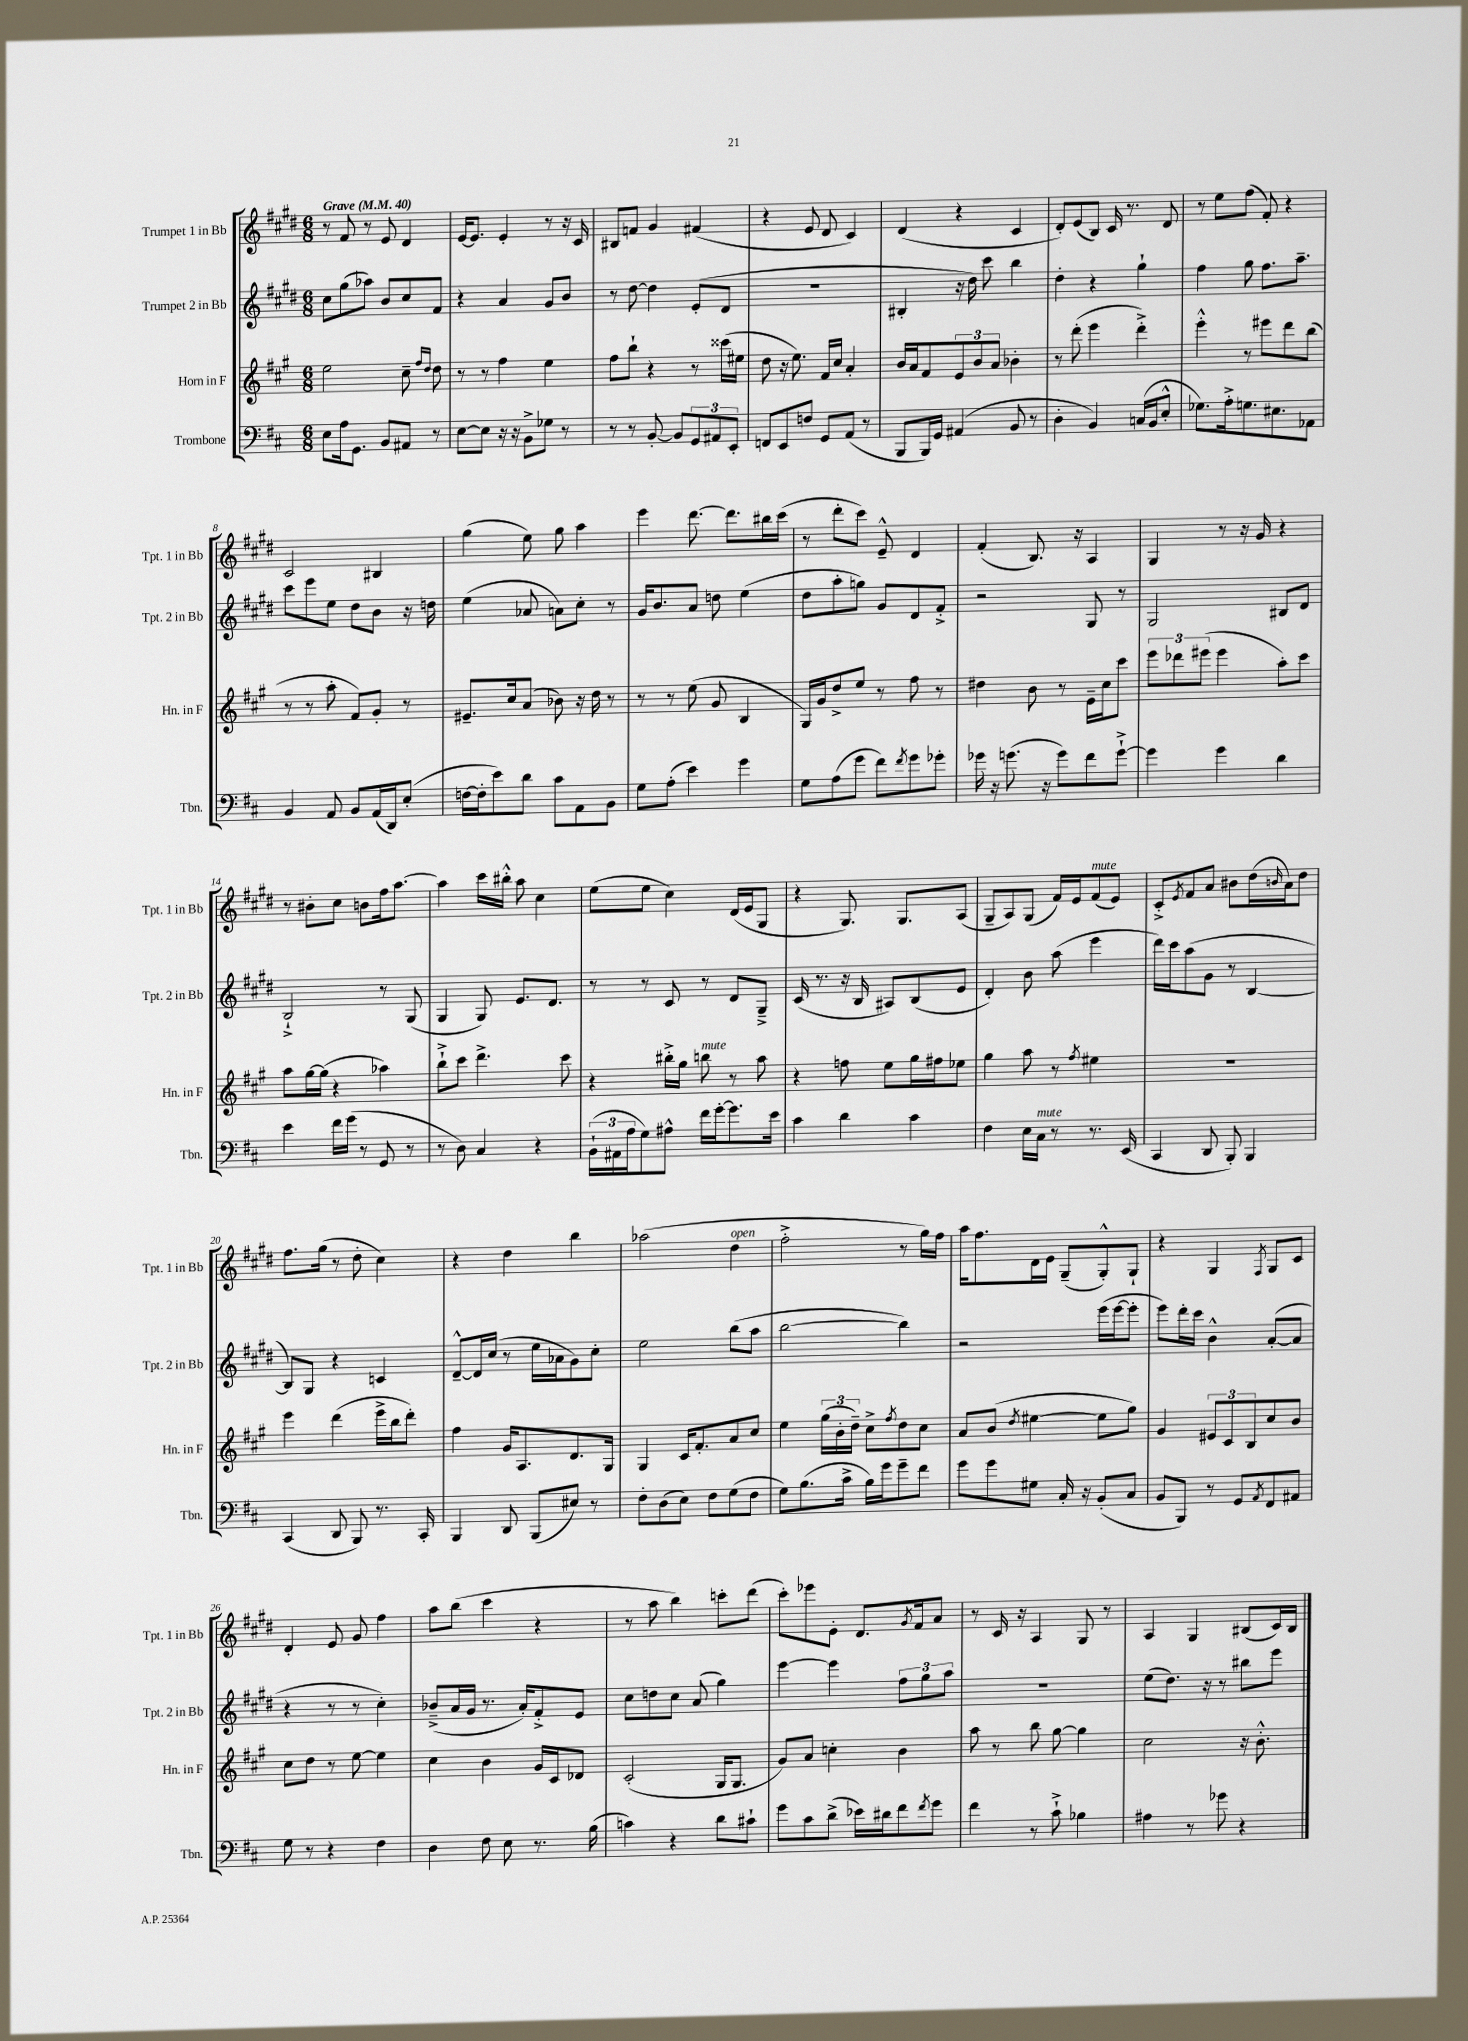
<<
\new StaffGroup <<
\new Staff = "s0" \with { instrumentName = "Trumpet 1 in Bb" shortInstrumentName = "Tpt. 1 in Bb" } {
    \clef treble \key e \major \numericTimeSignature \time 6/8 \tempo "Grave" 4 = 40
    r8 fis'8 r8 e'8 dis'4 |
    e'16~ e'8. e'4-. r8 r16 cis'16 |
    bis8 f'8 gis'4 fis'4( |
    r4 e'8 dis'8 cis'4) |
    dis'4( r4 cis'4 |
    dis'8-.) e'8( b8) cis'16 r8. dis'8 |
    r8 e''8 fis''8( fis'8-.) r4 |
    cis'2 bis4 |
    gis''4( e''8) gis''8 a''4 |
    e'''4 dis'''8.~ dis'''8. bis''16 cis'''16( |
    r8 dis'''8-. cis'''8) e'8---^ dis'4 |
    fis'4-.( b8.) r16 a4 |
    gis4 r8 r16 gis'16 r4 |
    r8 bis'8-. cis''8 b'8 fis''16 a''8.~ |
    a''4 cis'''16 bis''16-.-^ a''8 cis''4 |
    e''8( e''8 cis''4) dis'16( e'16 gis8 |
    r4 gis8.) gis8. a8( |
    gis8-- a8) gis8( fis'16) e'16 fis'8^\markup { \italic "mute" }( e'8) |
    cis'8-.-> \acciaccatura { e'8 } fis'8 a'8 bis'8 dis''16( \grace { b'16 } a'16) dis''8 |
    fis''8. gis''16( r8 dis''8-. cis''4) |
    r4 dis''4 b''4 |
    aes''2( dis''4^\markup { \italic "open" } |
    fis''2-.-> r8 gis''16) fis''16 |
    a''16 fis''8. dis'16 e'16 gis8--( gis8-.-^) gis8-! |
    r4 gis4 \acciaccatura { fis8 } gis8 cis'8 |
    dis'4-. e'8 gis'8 fis''4 |
    a''8 b''8( cis'''4 r4 |
    r8 a''8 b''4) c'''8-. dis'''8( |
    cis'''8-.) ees'''8 e'8-. dis'8. \acciaccatura { gis'8 } fis'16 a'8 |
    r8 cis'16 r16 a4 gis8 r8 |
    a4 gis4 bis8( cis'16) bis16 \bar "|." |
}
\new Staff = "s1" \with { instrumentName = "Trumpet 2 in Bb" shortInstrumentName = "Tpt. 2 in Bb" } {
    \clef treble \key e \major \numericTimeSignature \time 6/8
    cis''8 gis''8( aes''8) b'8 cis''8 fis'8 |
    r4 a'4 gis'8 b'8 |
    r8 dis''8~ dis''4 e'8-.( dis'8 |
    R2. |
    bis4-. r16 dis''16) cis'''8 b''4 |
    dis''4-. r4 gis''4-! |
    fis''4 gis''8 fis''8. a''8.-- |
    cis'''8 e'''8 e''8 dis''8 b'8 r16 d''16 |
    e''4( aes'8 a'8) cis''8-. r8 |
    gis'16 b'8. a'8 d''8 e''4( |
    dis''8 a''8-. g''8) gis'8 dis'8 fis'8-.-> |
    r2 gis8 r8 |
    gis2 bis8 dis'8 |
    b2-!-> r8 gis8( |
    gis4 gis8) e'8. dis'8. |
    r8 r8 cis'8 r8 dis'8 gis8---> |
    cis'16( r8. r16 b16 ais8) b8( e'8 |
    dis'4-.) b'8 a''8( e'''4 |
    dis'''16) cis'''16 a''8( gis'8 r8 b4~ |
    b8) gis8 r4 c'4 |
    dis'8~---^ dis'16 cis''16( r8 e''16 aes'16 gis'8) cis''8-. |
    e''2 b''8( a''8 |
    b''2~ b''4) |
    r2 e'''16( e'''16~ e'''8-. |
    e'''8) dis'''16-. cis'''16 b'4-^ a'8~-.( a'8 |
    r4 r8 r8 cis''4-.) |
    bes'8--->( a'16 gis'16 r8. a'16-.) fis'8-.-> e'8 |
    cis''8 d''8 cis''8 a'8( gis''4) |
    e'''4~ e'''4 \tuplet 3/2 { fis''8 gis''8 a''8 } |
    R2. |
    e''8( dis''8.) r16 r8 bis''8 e'''8 \bar "|." |
}
\new Staff = "s2" \with { instrumentName = "Horn in F" shortInstrumentName = "Hn. in F" } {
    \clef treble \key a \major \numericTimeSignature \time 6/8
    e''2 cis''8-- \grace { fis''16 d''16 } d''8 |
    r8 r8 fis''4 e''4 |
    fis''8 b''8-! r4 r8 cisis'''16( eis''16 |
    d''8 r16 e''8.) fis'16 cis''16 a'4-. |
    b'16 a'16 fis'8 \tuplet 3/2 { e'8 b'8 a'8 } bes'4-. |
    r8 d'''8-.( e'''4 d'''4-.->) |
    e'''4-.-^ r8 eis'''8 d'''8 b''8( |
    r8 r8 a''8-. fis'8) gis'8-. r8 |
    eis'8.-- cis''16 a'8( bes'8) r16 d''16 r8 |
    r8 r8 e''8( gis'8 b4 |
    gis16) gis'16 d''8-> e''8 r8 fis''8 r8 |
    dis''4 b'8 r8 e'16-- cis''16 cis'''8 |
    \tuplet 3/2 { e'''8 des'''8 eis'''8( } eis'''4 a''8-.) cis'''8 |
    a''8 gis''16~ gis''16( r4 aes''4) |
    b''8-!-> cis'''8 d'''4.-> cis'''8 |
    r4 bis''16-.-> gis''16 b''8^\markup { \italic "mute" } r8 a''8 |
    r4 f''8 e''8 gis''16 fis''16 ees''8 |
    gis''4 a''8 r8 \acciaccatura { fis''8 } eis''4 |
    R2. |
    e'''4 d'''4( e'''16-> b''16 d'''8-.) |
    fis''4 gis'16 a8. d'8. gis16 |
    gis4 cis'16 fis'8.-. a'8 cis''8 |
    e''4 \tuplet 3/2 { gis''16( b'16-. d''16--) } cis''8-> \acciaccatura { fis''8 } d''8 cis''8 |
    a'8 b'8( \acciaccatura { d''8 } eis''4~ eis''8 gis''8) |
    gis'4 \tuplet 3/2 { eis'8 cis'8 b8 } cis''8 b'8 |
    cis''8 d''8 r8 e''8~ e''4 |
    cis''4 b'4 gis'16 cis'16 des'8 |
    cis'2-.( gis16 gis8. |
    gis'8) a'8 c''4-. b'4 |
    a''8 r8 b''8 gis''8~ gis''4 |
    cis''2 r16 b'8.-.-^ \bar "|." |
}
\new Staff = "s3" \with { instrumentName = "Trombone" shortInstrumentName = "Tbn." } {
    \clef bass \key d \major \numericTimeSignature \time 6/8
    e8 a16 g,8. b,8 ais,8 r8 |
    e8~ e8 r16 r16 b,8-> ges8 r8 |
    r8 r8 b,8~-. b,8 \tuplet 3/2 { g,8 ais,8 e,8-. } |
    f,8 e,8 f8 g,8 a,8( r8 |
    b,,8 b,,16) g,16 ais,4( b,8 r8 |
    d4-. b,4) c16( b,16 e8-.-^ |
    ges8.) a16-.-> g8. eis8. aes,8 |
    b,4 a,8 b,8 a,16( d,16) e8-.( |
    f16~ f16-. e'8) d'8 cis'8 a,8 b,8 |
    g8 a8-.( e'4) g'4 |
    g8 a8( g'8 fis'8) \acciaccatura { fis'8 } g'8 ges'8-. |
    ges'16 r16 g'8.( r16 g'8) fis'8 g'8~-!-> |
    g'4 g'4 d'4 |
    e'4 fis'16 g'16( r8 g,8 r8 |
    r8 d8) cis4 r4 |
    \tuplet 3/2 { b,16-!( ais,16 a16 } g8) ais8-^ fis'16 g'16~-. g'8. e'16 |
    cis'4 d'4 cis'4 |
    fis4 e16 cis16^\markup { \italic "mute" } r8 r8. e,16( |
    cis,4 d,8 b,,8-.) b,,4 |
    cis,4( d,8 b,,8) r8. cis,16-. |
    b,,4 d,8 b,,8( eis8) r8 |
    fis8-. d8( e8) fis8 g8( fis8 |
    g8) b8.( cis'16-> b16) g'16 g'8-- fis'8 |
    g'8 g'8 gis8 cis16-. r16 b,8-.( cis8 |
    b,8 b,,8) r8 g,8 \acciaccatura { a,8 } fis,8 ais,8 |
    g8 r8 r4 fis4 |
    d4 fis8 e8 r8. b16( |
    c'4) r4 d'8 cis'8-! |
    g'8 cis'8 d'8->( ees'16) dis'16 fis'8 \acciaccatura { fis'8 } g'8 |
    fis'4 r8 cis'8-!-> bes4 |
    ais4 r8 ges'8 r4 \bar "|." |
}
>>
>>
